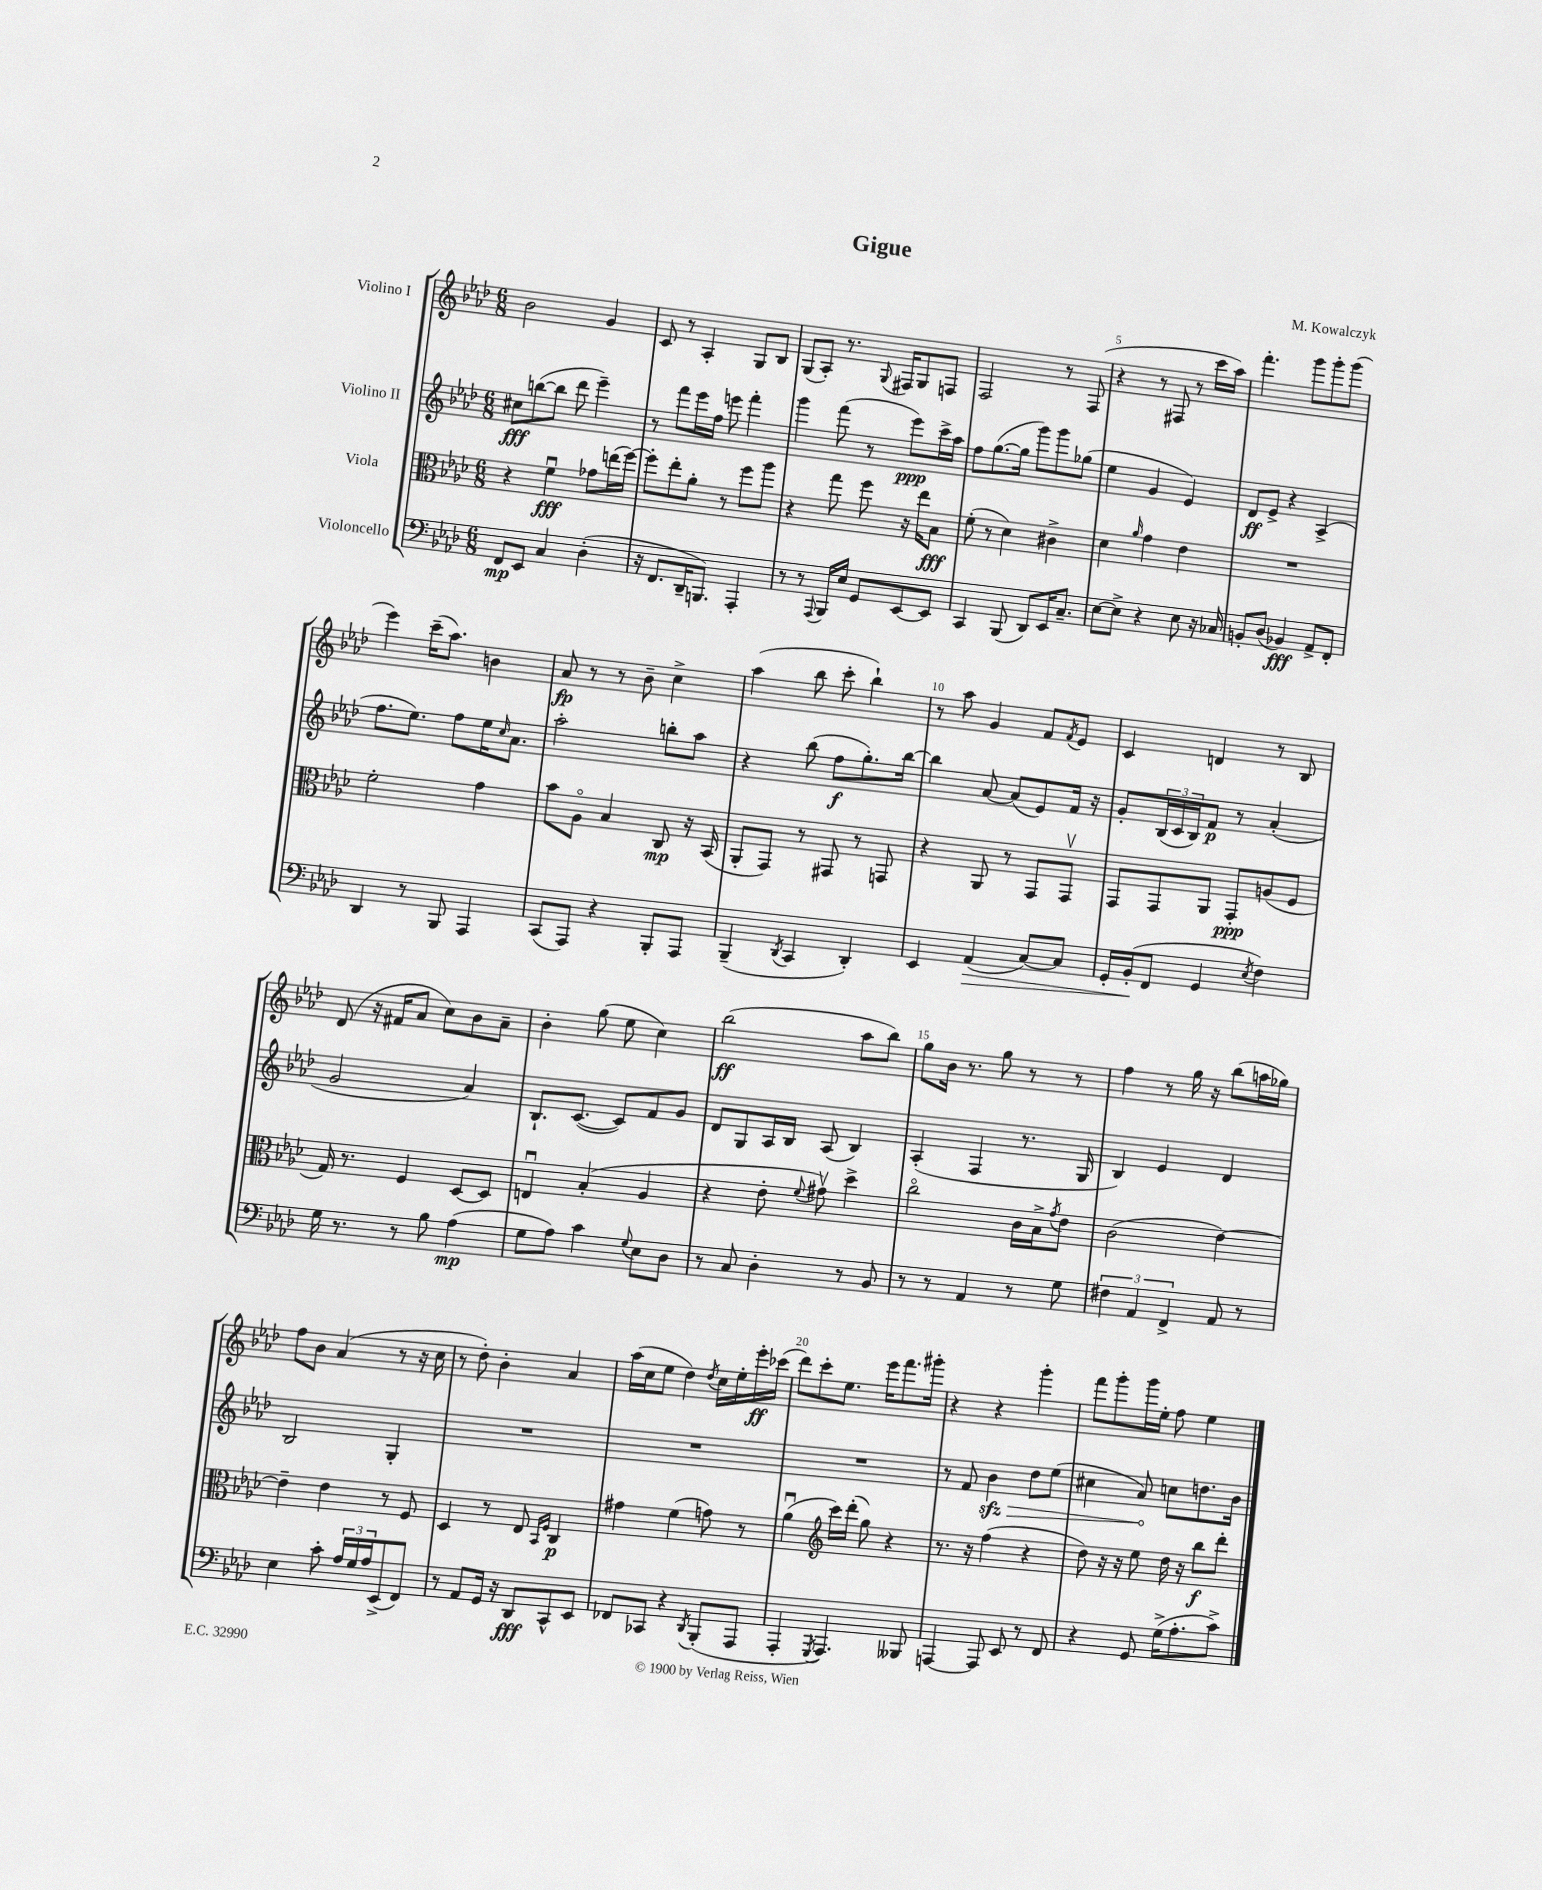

**kern	**dynam	**kern	**dynam	**kern	**dynam	**kern	**dynam
*part4	*part4	*part3	*part3	*part2	*part2	*part1	*part1
*staff4	*staff4	*staff3	*staff3	*staff2	*staff2	*staff1	*staff1
*I"Violoncello	*	*I"Viola	*	*I"Violino II	*	*I"Violino I	*
*clefF4	*	*clefC3	*	*clefG2	*	*clefG2	*
*k[b-e-a-d-]	*	*k[b-e-a-d-]	*	*k[b-e-a-d-]	*	*k[b-e-a-d-]	*
*M6/8	*	*M6/8	*	*M6/8	*	*M6/8	*
=1	=1	=1	=1	=1	=1	=1	=1
8FF/L	mp	4r	.	8cc#X\L	fff	2b-\	.
8EE-/J	.	.	.	([8bbn\	.	.	.
4C/	.	4fu\	fff	8bb\J]	.	.	.
.	.	.	.	8ddd-\	.	.	.
(4D-'\	.	8g-X\L	.	4eee-~\)	.	4g/	.
.	.	(16een\L	.	.	.	.	.
.	.	[16ff\JJ)	.	.	.	.	.
=2	=2	=2	=2	=2	=2	=2	=2
16r	.	8ff'\L]	.	8r	.	8c/	.
8.FF/L	.	.	.	.	.	.	.
.	.	8ee-'\	.	8fff\L	.	8r	.
16DD-~/K	.	8a-'\J	.	16eee-\L	.	4A-'/	.
8.BBBn/J)	.	.	.	16ff\JJ	.	.	.
.	.	8r	.	8eeen\	.	.	.
4AAA-'/	.	8ff\L	.	4fff'\	.	8G/L	.
.	.	8aa-\J	.	.	.	8B-/J	.
=3	=3	=3	=3	=3	=3	=3	=3
8r	.	4r	.	4ggg\	.	(8G/L	.
8r	.	.	.	.	.	8A-'/J)	.
8qqAAA-/	.	.	.	.	.	.	.
16BBB-/LL	.	8gg\	.	(8fff\	.	8.r	.
16E-/JJ	.	.	.	.	.	.	.
8GG/L	.	8ff\	.	8r	.	.	.
.	.	.	.	.	.	8qqG/	.
.	.	.	.	.	.	16F#X/KL	.
[8EE-/	.	16r	.	8eee-\L)	ppp	8G/	.
.	.	16ee-\KL	.	.	.	.	.
8EE-/J]	.	8B-\J	fff	16ccc^\L	.	8Fn/J	.
.	.	.	.	16aa-\JJ	.	.	.
=4	=4	=4	=4	=4	=4	=4	=4
4CC/	.	(8f'\	.	8ff\L	.	2F/	.
.	.	8r	.	([8.gg\	.	.	.
(8BBB-/	.	4d-\)	.	.	.	.	.
.	.	.	.	16gg\Jk]	.	.	.
8DD-/L)	.	.	.	8ggg\L)	.	.	.
16EE-/K	.	4c#X^\	.	8ggg\	.	8r	.
8.C~/J	.	.	.	.	.	.	.
.	.	.	.	(8gg-X\J	.	(8F/	.
=5	=5	=5	=5	=5	=5	=5	=5
[8E-\L	.	4d-\	.	4ee-\	.	4r	.
8E-^\J]	.	.	.	.	.	.	.
.	.	16qqa-/	.	.	.	.	.
4r	.	4g\	.	4g/	.	8r	.
.	.	.	.	.	.	8F#X/	.
8E-\	.	4e-\	.	4e-/)	.	8r	.
16r	.	.	.	.	.	16ccc\LL	.
16C-X/	.	.	.	.	.	16aa-\JJ)	.
=6	=6	=6	=6	=6	=6	=6	=6
8BBn'/L	.	2.r	.	8d-/L	ff	4.fff'\	.
(8D-/J	.	.	.	8e-^/J	.	.	.
4BB-X/)	fff	.	.	4r	.	.	.
.	.	.	.	.	.	8ggg\L	.
8AA-^/L	.	.	.	(4A-^/	.	8ggg'\	.
8FF'/J	.	.	.	.	.	(8ggg\J	.
!!LO:LB:g=z
=7	=7	=7	=7	=7	=7	=7	=7
4DD-/	.	2f'\	.	8.ff\L	.	4eee-\)	.
.	.	.	.	8.ee-\J)	.	.	.
8r	.	.	.	.	.	(16ccc~\KL	.
.	.	.	.	.	.	8.aa-\J)	.
8BBB-/	.	.	.	8ff\L	.	.	.
4AAA-/	.	4g\	.	16ee-\K	.	4bn\	.
.	.	.	.	16qqcc/	.	.	.
.	.	.	.	8.a-\J	.	.	.
=8	=8	=8	=8	=8	=8	=8	=8
(8CC/L	.	8b-\L	.	2aa-'\	.	8a-/	fp
8AAA-/J)	.	8A-\J	.	.	.	8r	.
4r	.	4B-/	.	.	.	8r	.
.	.	.	.	.	.	8b-~\	.
8BBB-'/L	.	8C/	mp	8bbn'\L	.	4cc^\	.
8AAA-/J	.	16r	.	8aa-\J	.	.	.
.	.	(16BB-/	.	.	.	.	.
=9	=9	=9	=9	=9	=9	=9	=9
(4BBB-~/	.	8AA-'/L	.	4r	.	(4aa-\	.
.	.	8GG/J)	.	.	.	.	.
8qDD-/	.	.	.	.	.	.	.
4CC/	.	8r	.	(8bb-\	.	8bb-\	.
.	.	8GG#X/	.	8ff\L	f	8ccc'\	.
4DD-'/)	.	8r	.	8.gg'\)	.	4bb-`\)	.
.	.	8GGn/	.	.	.	.	.
.	.	.	.	[16bb-\Jk	.	.	.
=10	=10	=10	=10	=10	=10	=10	=10
4EE-/	.	4r	.	4bb-\]	.	8r	.
.	.	.	.	.	.	8aa-\	.
!	!LO:HP:b	!	!	!	!	!	!
(4AA-/	>	8AA-/	.	[8a-/	.	4g/	.
.	.	8r	.	(8a-/L]	.	.	.
[8C/L)	.	8GG/L	.	8e-/)	.	8f/L	.
.	.	.	.	.	.	8qf/	.
8C/J]	.	8GGv/J	.	16f/Jk	.	8e-/J	.
.	.	.	.	16r	.	.	.
=11	=11	=11	=11	=11	=11	=11	=11
16GG'/LL	.	8GG/L	.	8g'/L	.	4c/	.
(16BB-'/J	.	.	.	.	.	.	.
8FF/J	]	8GG/	.	(24B-/L	.	.	.
.	.	.	.	24c/	.	.	.
.	.	.	.	24B-/J)	.	.	.
4GG/	.	8AA-/J	.	8f/J	p	4dn/	.
.	.	8GG'/L	ppp	8r	.	.	.
8qE-/	.	.	.	.	.	.	.
4F\)	.	(8An/	.	(4a-'/	.	8r	.
.	.	8F/J	.	.	.	8B-/	.
!!LO:LB:g=z
=12	=12	=12	=12	=12	=12	=12	=12
16G\	.	16G/)	.	2g/	.	(8d-/	.
8.r	.	8.r	.	.	.	.	.
.	.	.	.	.	.	16r	.
.	.	.	.	.	.	16f#X/KL	.
8r	.	4F/	.	.	.	8a-/J	.
8B-\	.	.	.	.	.	8cc\L)	.
(4A-\	mp	[8D-/L	.	4a-/)	.	8b-\	.
.	.	8D-/J]	.	.	.	8a-~\J	.
=13	=13	=13	=13	=13	=13	=13	=13
8G\L	.	4Enu/	.	8.B-`/L	.	4b-'\	.
8A-\J)	.	.	.	.	.	.	.
.	.	.	.	([8.c/J	.	.	.
4c\	.	(4B-'/	.	.	.	(8gg\	.
.	.	.	.	8c/L])	.	8ee-\	.
8qqG/	.	.	.	.	.	.	.
8E-\L	.	4A-/	.	8f/	.	4cc\)	.
8D-\J	.	.	.	8g/J	.	.	.
=14	=14	=14	=14	=14	=14	=14	=14
8r	.	4r	.	8d-/L	.	(2bb-\	ff
8C/	.	.	.	8G/	.	.	.
4D-'\	.	8e-'\	.	16A-/L	.	.	.
.	.	.	.	16B-/JJ	.	.	.
.	.	8qqf/	.	.	.	.	.
.	.	8g#Xv\)	.	(8A-/	.	.	.
8r	.	4dd-^\	.	4B-/)	.	8aa-\L	.
8BB-/	.	.	.	.	.	8bb-\J)	.
=15	=15	=15	=15	=15	=15	=15	=15
8r	.	2cc\	.	(4A-'/	.	8gg\L	.
8r	.	.	.	.	.	16b-\Jk	.
.	.	.	.	.	.	8.r	.
4AA-/	.	.	.	4F/	.	.	.
.	.	.	.	.	.	8gg\	.
8r	.	16c\LL	.	8.r	.	8r	.
.	.	16B-^\J	.	.	.	.	.
.	.	8qg/	.	.	.	.	.
8G\	.	8e-\J	.	.	.	8r	.
.	.	.	.	16G/	.	.	.
=16	=16	=16	=16	=16	=16	=16	=16
6F#X\	.	(2c\	.	4B-/)	.	4ff\	.
6AA-/	.	.	.	.	.	.	.
.	.	.	.	4e-/	.	8r	.
6FF^/	.	.	.	.	.	.	.
.	.	.	.	.	.	16gg\	.
.	.	.	.	.	.	16r	.
8AA-/	.	[4e-\)	.	4d-/	.	(8bb-\L	.
8r	.	.	.	.	.	16aan\L	.
.	.	.	.	.	.	16gg-X\JJ)	.
!!LO:LB:g=z
=17	=17	=17	=17	=17	=17	=17	=17
4E-\	.	4e-~\]	.	2B-/	.	8ff\L	.
.	.	.	.	.	.	8b-\J	.
8c'\	.	4e-\	.	.	.	(4a-/	.
24A-/LL	.	.	.	.	.	.	.
24G/	.	.	.	.	.	.	.
24A-/J	.	.	.	.	.	.	.
(8EE-^/	.	8r	.	4G'/	.	8r	.
8FF/J)	.	8F/	.	.	.	16r	.
.	.	.	.	.	.	16cc\	.
=18	=18	=18	=18	=18	=18	=18	=18
8r	.	4D-/	.	2.r	.	8r	.
8AA-/L	.	.	.	.	.	8dd-'\)	.
16GG/Jk	.	8r	.	.	.	4b-'\	.
16r	.	.	.	.	.	.	.
8DD-/L	fff	8E-/	.	.	.	.	.
.	.	16qqBB-/LL	.	.	.	.	.
.	.	16qqF/JJ	.	.	.	.	.
8CC^^/	.	4C/	p	.	.	4a-/	.
8EE-/J	.	.	.	.	.	.	.
=19	=19	=19	=19	=19	=19	=19	=19
8FF-X/L	.	4g#X\	.	2.r	.	(16aa-\LL	.
.	.	.	.	.	.	16cc\J	.
8CC-X/J	.	.	.	.	.	8ee-\J	.
4r	.	(4f\	.	.	.	4dd-\)	.
8qDD-/	.	.	.	.	.	8qdd-/	.
(8BBB-'/L	.	8gn\)	.	.	.	16cc\LL	.
.	.	.	.	.	.	16ee-'\	.
8AAA-/J	.	8r	.	.	.	16eee-'\	ff
.	.	.	.	.	.	(16ccc-X\JJ	.
=20	=20	=20	=20	=20	=20	=20	=20
4AAA-'/	.	(4a-u\	.	2.r	.	8ddd-\L)	.
.	.	.	.	.	.	8ccc'\	.
8qGGG/	.	.	.	.	.	.	.
*	*	*clefG2	*	*	*	*	*
4.AAA-/)	.	16ccc\LL)	.	.	.	8.ee-\J	.
.	.	(16ddd-'\JJ	.	.	.	.	.
.	.	8gg\)	.	.	.	.	.
.	.	.	.	.	.	16eee-\KL	.
.	.	4r	.	.	.	8.fff\	.
8BBB--X/	.	.	.	.	.	.	.
.	.	.	.	.	.	16ggg#X'\Jk	.
=21	=21	=21	=21	=21	=21	=21	=21
[4AAAn/	.	8.r	.	8r	.	4r	.
.	.	.	.	8f/	.	.	.
.	.	16r	.	.	.	.	.
!	!	!	!	!	!LO:HP:b	!	!
8AAA/]	.	(4ff\	.	4b-zz\	>	4r	.
8EE-/	.	.	.	.	.	.	.
8r	.	4r	.	8dd-\L	.	4ggg'\	.
8FF/	.	.	.	(8ee-\J	.	.	.
=22	=22	=22	=22	=22	=22	=22	=22
4r	.	8dd-\)	.	4cc#X\	.	8fff\L	.
.	.	16r	.	.	.	8ggg'\	.
.	.	16r	.	.	.	.	.
8GG/	.	8ee-\	.	8a-/)	.	16ggg\L	.
.	.	.	.	.	.	16ee-'\JJ	.
(16G^\KL	.	16dd-\	.	8ccn\L	]	8ff\	.
8.A-'\	.	16r	.	.	.	.	.
.	.	8bb-\L	f	8.ddn\	.	4ee-\	.
8c^\J)	.	8ddd-'\J	.	.	.	.	.
.	.	.	.	16b-\Jk	.	.	.
==	==	==	==	==	==	==	==
*-	*-	*-	*-	*-	*-	*-	*-
